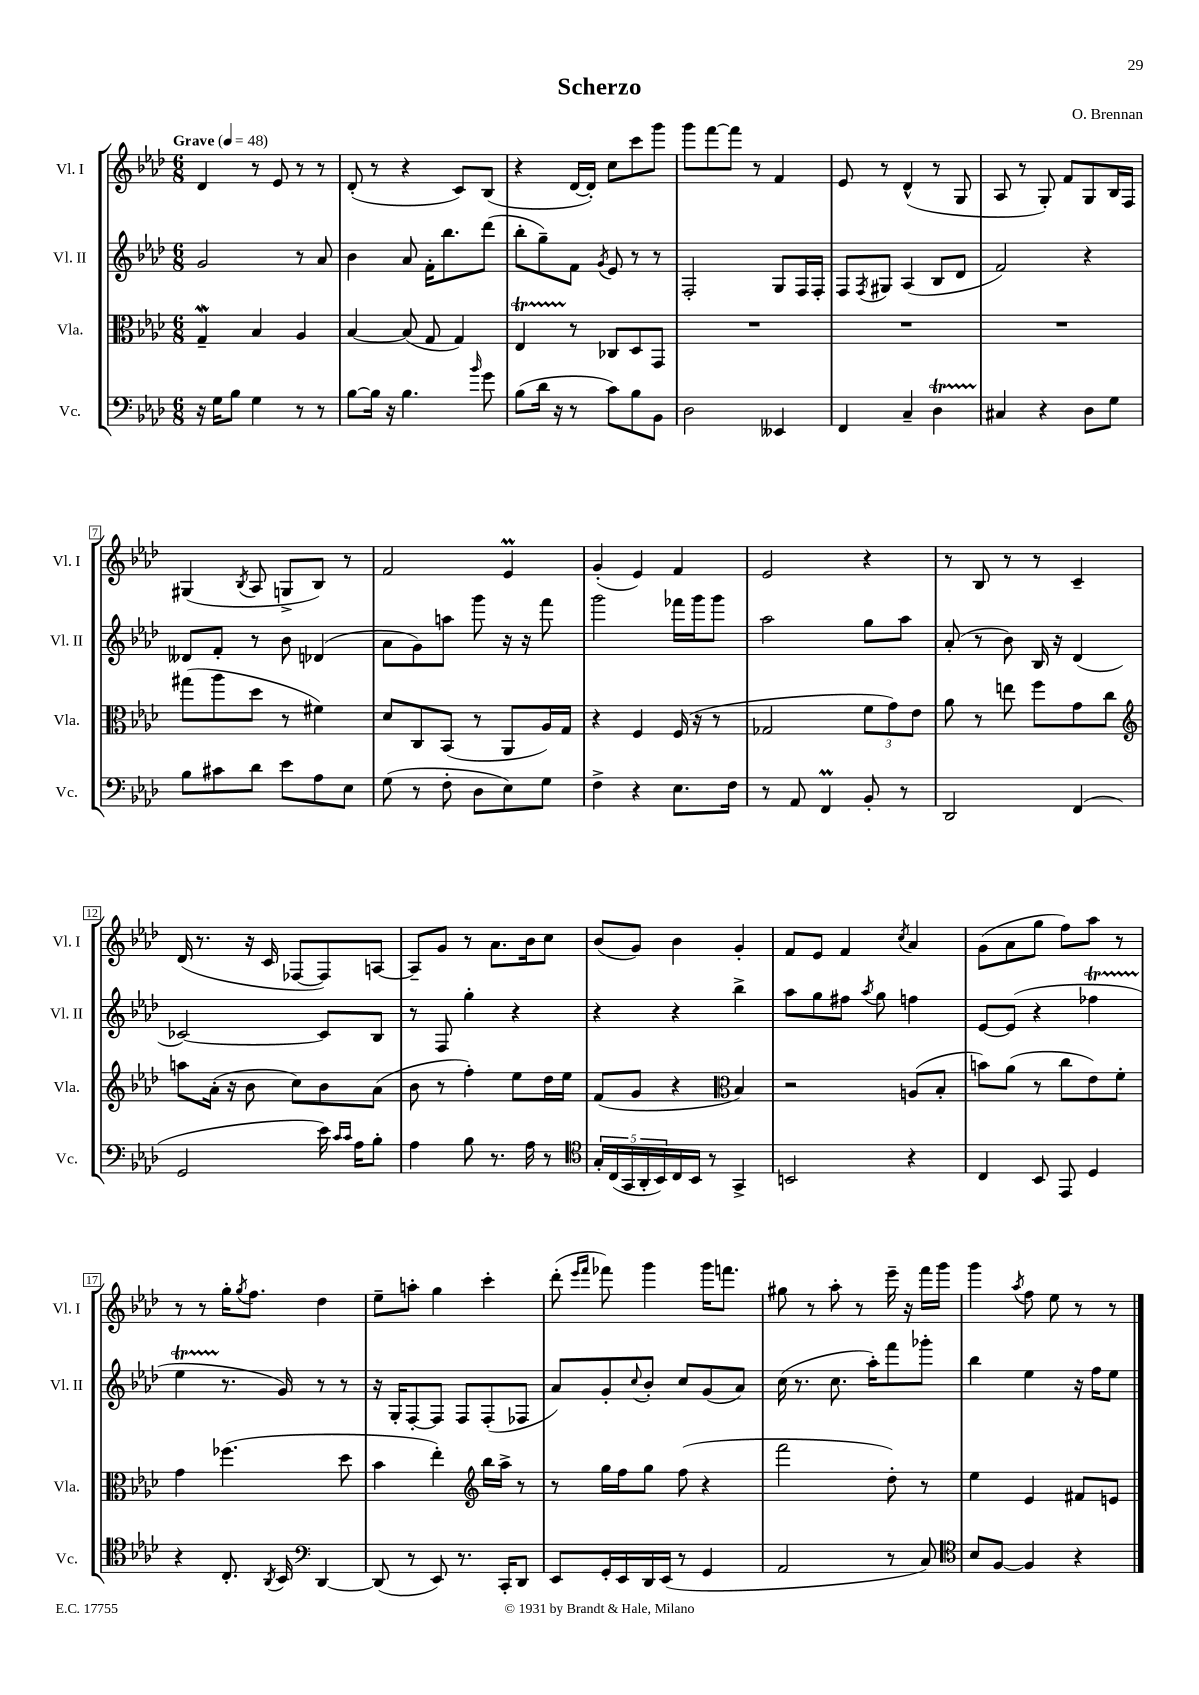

**kern	**kern	**kern	**kern
*part4	*part3	*part2	*part1
*staff4	*staff3	*staff2	*staff1
*I"Vc.	*I"Vla.	*I"Vl. II	*I"Vl. I
*I'Vc.	*I'Vla.	*I'Vl. II	*I'Vl. I
*clefF4	*clefC3	*clefG2	*clefG2
*k[b-e-a-d-]	*k[b-e-a-d-]	*k[b-e-a-d-]	*k[b-e-a-d-]
*M6/8	*M6/8	*M6/8	*M6/8
*MM48	*MM48	*MM48	*MM48
=1	=1	=1	=1
!	!	!	!LO:TX:a:B:t=Grave
16r	4GW~/	2g/	4d-/
16G\KL	.	.	.
8B-\J	.	.	.
4G\	4B-/	.	8r
.	.	.	8e-/
8r	4A-/	8r	8r
8r	.	8a-/	8r
=2	=2	=2	=2
[8B-\L	[4B-/	4b-\	(8d-'/
16B-\Jk]	.	.	8r
16r	.	.	.
4.B-\	(8B-/]	8a-/	4r
.	8G/	16f'\KL	.
.	.	8.bb-\	.
.	4G/)	.	8c/L)
16qqb-/	.	.	.
8g\	.	(8ddd-\J	(8B-/J
=3	=3	=3	=3
(8B-\L	4E-T/	8bb-'\L	4r
16d-\Jk	.	8gg~\)	.
16r	.	.	.
8r	8r	8f\J	[16d-/LL
.	.	.	16d-'/JJ])
.	.	8qg/	.
8c\L)	8C-X/L	8e-/	8cc\L
8B-\	8D-/	8r	8ccc\
8BB-\J	8GG/J	8r	8ggg\J
=4	=4	=4	=4
2D-\	2.r	2F'/	8ggg\L
.	.	.	[8fff\
.	.	.	8fff\J]
.	.	.	8r
4EE--X/	.	8G/L	4f/
.	.	16F/L	.
.	.	16F'/JJ	.
=5	=5	=5	=5
4FF/	2.r	8F/L	8e-/
.	.	8qF/	.
.	.	8G#X/J	8r
4C~/	.	(4A-/	(4d-^^/
4D-T\	.	8B-/L	8r
.	.	8d-/J	8G/
=6	=6	=6	=6
4C#X/	2.r	2f/)	8A-/
.	.	.	8r
4r	.	.	8G'/)
.	.	.	8f/L
8D-\L	.	4r	8G/
8G\J	.	.	16B-/L
.	.	.	16F/JJ
!!LO:LB:g=z
=7	=7	=7	=7
8B-\L	(8gg#X\L	8d--X/L	(4G#X/
8c#X\	8aa-\	8f'/J	.
.	.	.	8qB-/
8d-\J	8dd-\J	8r	8A-/
8e-\L	8r	8b-\	8Gn^/L
8A-\	4f#X\)	(4d-X/	8B-/J)
8E-\J	.	.	8r
=8	=8	=8	=8
(8G\	8d-/L	8a-\L	2f/
8r	8C/	8g\)	.
8F'\	(8BB-/J	8aan\J	.
8D-\L	8r	8ggg\	.
8E-\)	8AA-/L	16r	4e-M/
.	.	16r	.
8G\J	16A-/L)	8fff\	.
.	16G/JJ	.	.
=9	=9	=9	=9
4F^\	4r	2ggg\	(4g'/
4r	4F/	.	4e-/)
8.E-\L	(16F/	16fff-X\LL	4f/
.	16r	16ggg\J	.
.	8r	8ggg\J	.
16F\Jk	.	.	.
=10	=10	=10	=10
8r	2G-X/	2aa-\	2e-/
8AA-/	.	.	.
4FFM/	.	.	.
8BB-'/	12f\L	8gg\L	4r
.	12g\)	.	.
8r	.	8aa-\J	.
.	12e-\J	.	.
=11	=11	=11	=11
2DD-/	8a-\	(8a-'/	8r
.	8r	8r	8B-/
.	8een\	8b-\)	8r
.	8ff\L	16B-/	8r
.	.	16r	.
(4FF/	8g\	(4d-/	4c~/
.	8cc\J	.	.
!!LO:LB:g=z
=12	=12	=12	=12
*	*clefG2	*	*
2GG/	8aan\L	[2c-X/)	(16d-/
.	.	.	8.r
.	(16a-'\Jk	.	.
.	16r	.	.
.	8b-\	.	16r
.	.	.	16c/
.	8cc\L)	.	[8F-X/L
16e-\)	8b-\	8c-/L]	8F-/])
16qqc/LL	.	.	.
16qqc/JJ	.	.	.
16A-\KL	.	.	.
8B-'\J	(8a-\J	8B-/J	[8An/J
=13	=13	=13	=13
4A-\	8b-\	8r	8A~/L]
.	8r	8F/	8g/J
8B-\	4ff'\)	4gg'\	8r
8.r	.	.	8.a-\L
.	8ee-\L	4r	.
16A-\	.	.	16b-\k
8r	16dd-\L	.	8cc\J
.	16ee-\JJ	.	.
=14	=14	=14	=14
*clefC4	*	*	*
20G'/LL	(8f/L	4r	(8b-/L
(20C/	.	.	.
20GG/	.	.	.
.	8g/J	.	8g/J)
20AA-'/	.	.	.
20BB-/)	.	.	.
16C/	4r	4r	4b-\
16BB-/JJ	.	.	.
8r	.	.	.
*	*clefC3	*	*
4GG^/	4B-/)	4bb-^\	4g'/
=15	=15	=15	=15
2BBn/	2r	8aa-\L	8f/L
.	.	8gg\	8e-/J
.	.	8ff#X\J	4f/
.	.	8qaa-/	.
.	.	8gg\	.
.	.	.	8qcc/
4r	(8An/L	4ffn\	4a-/
.	8B-'/J	.	.
=16	=16	=16	=16
4C/	8bn\L)	[8e-/L	(8g\L
.	(8a-\J	(8e-/J]	8a-\
8BB-/	8r	4r	8gg\J
8EE-/	8cc\L	.	8ff\L)
4D-/	8e-\)	4ff-XT\	8aa-\J
.	8f'\J	.	8r
!!LO:LB:g=z
=17	=17	=17	=17
4r	4g\	4ee-TTT\	8r
.	.	.	8r
8.C'/	(4.ff-X\	8.r	16gg'\KL
.	.	.	8qgg/
.	.	.	8.ff\J
8qAA-/	.	.	.
16BB-/	.	16g/)	.
*clefF4	*	*	*
[4DD-/	.	8r	4dd-\
.	8dd-\	8r	.
=18	=18	=18	=18
(8DD-/]	4b-\	16r	8ee-~\L
.	.	16G'/KL	.
8r	.	[8F'/	8aan'\J
8EE-/)	4ee-'\)	8F/J]	4gg\
8.r	.	8F/L	.
*	*clefG2	*	*
.	16bb-\LL	(8F'/	4ccc'\
16CC'/KL	16aa-^\JJ	.	.
8DD-/J	8r	8F-X/J	.
=19	=19	=19	=19
8EE-/L	8r	8a-/L)	(8ddd-'\
.	.	.	16qqeee-/LL
.	.	.	16qqfff/JJ
16GG'/L	16gg\LL	8g'/	8fff-X\)
16EE-/	16ff\J	.	.
.	.	8qqcc/	.
16DD-/	8gg\J	8b-'/J	4ggg\
(16EE-/JJ	.	.	.
8r	(8ff\	8cc/L	.
4GG/	4r	(8g/	16ggg\KL
.	.	.	8.fffn\J
.	.	8a-/J)	.
=20	=20	=20	=20
2AA-/	2fff\	(16cc\	8gg#X\
.	.	8.r	.
.	.	.	8r
.	.	8.cc\	8aa-'\
.	.	.	8r
.	.	16aa-'\KL)	.
8r	8dd-'\)	8fff\	16eee-~\
.	.	.	16r
8C/)	8r	8ggg-X'\J	16fff\LL
.	.	.	16ggg\JJ
=21	=21	=21	=21
*clefC4	*	*	*
8B-/L	4ee-\	4bb-\	4ggg\
[8F/J	.	.	.
.	.	.	8qaa-/
4F/]	4e-/	4ee-\	8ff\
.	.	.	8ee-\
4r	8f#X/L	16r	8r
.	.	16ff\KL	.
.	8en/J	8ee-\J	8r
==	==	==	==
*-	*-	*-	*-
